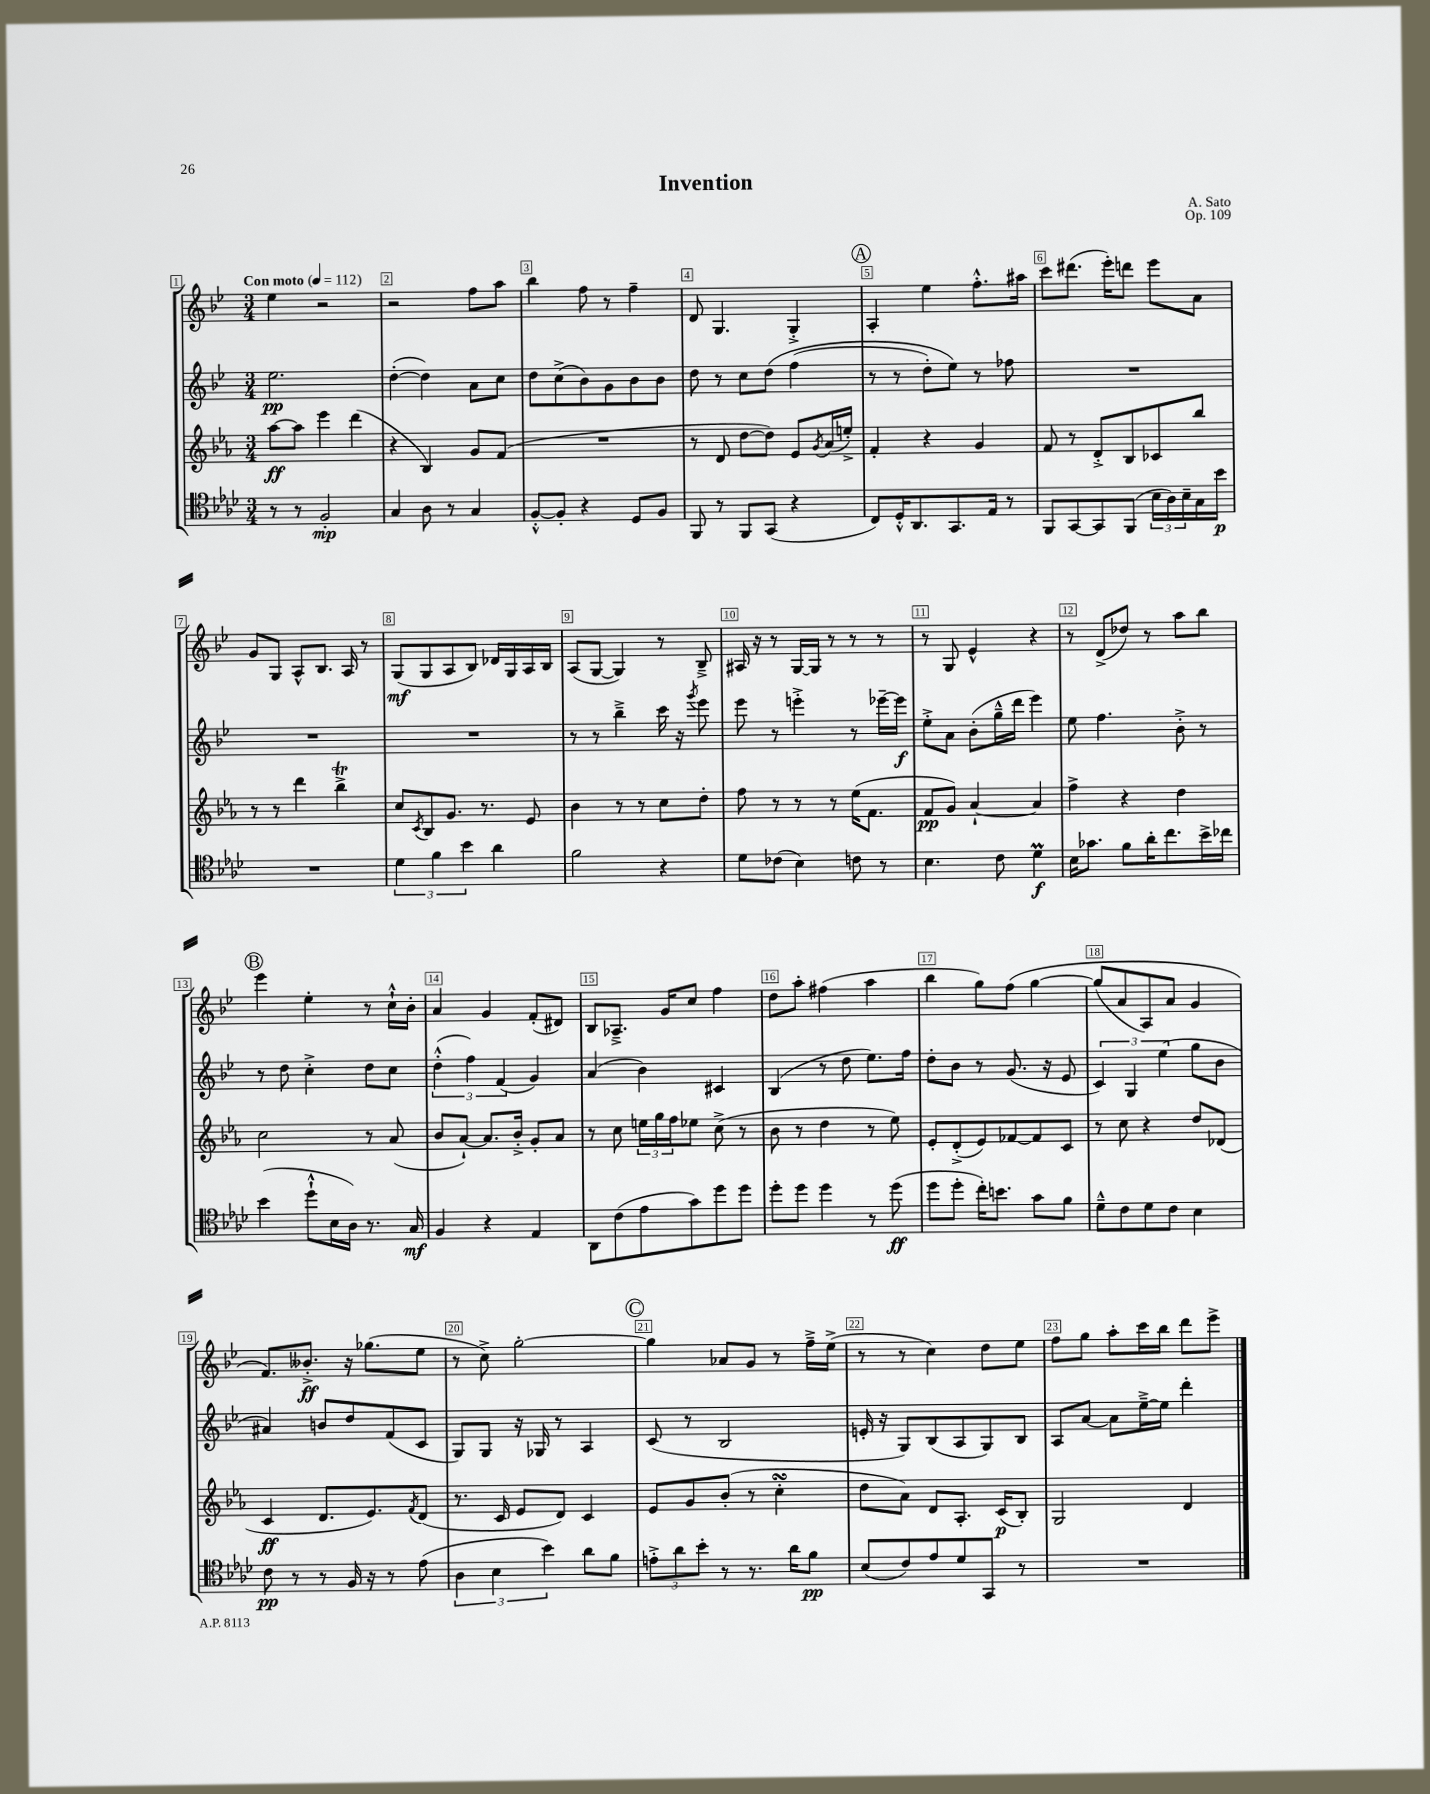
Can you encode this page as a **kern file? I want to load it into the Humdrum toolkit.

**kern	**dynam	**kern	**dynam	**kern	**dynam	**kern	**dynam
*part4	*part4	*part3	*part3	*part2	*part2	*part1	*part1
*staff4	*staff4	*staff3	*staff3	*staff2	*staff2	*staff1	*staff1
*clefC4	*	*clefG2	*	*clefG2	*	*clefG2	*
*k[b-e-a-d-]	*	*k[b-e-a-]	*	*k[b-e-]	*	*k[b-e-]	*
*M3/4	*	*M3/4	*	*M3/4	*	*M3/4	*
*MM112	*	*MM112	*	*MM112	*	*MM112	*
=1	=1	=1	=1	=1	=1	=1	=1
!	!	!	!	!	!	!LO:TX:a:B:t=Con moto	!
8r	.	[8aa-\L	ff	2.ee-\	pp	4ee-\	.
8r	.	8aa-\J]	.	.	.	.	.
2F'/	mp	4eee-\	.	.	.	2r	.
.	.	(4ddd\	.	.	.	.	.
=2	=2	=2	=2	=2	=2	=2	=2
4G/	.	4r	.	([4dd'\	.	2r	.
8A-\	.	4B-/)	.	4dd\])	.	.	.
8r	.	.	.	.	.	.	.
4G/	.	8g/L	.	8a\L	.	8ff\L	.
.	.	(8f/J	.	8cc\J	.	8aa\J	.
=3	=3	=3	=3	=3	=3	=3	=3
[8F'^^/L	.	2.r	.	8dd\L	.	4bb-\	.
8F'/J]	.	.	.	(8cc^\	.	.	.
4r	.	.	.	8b-\)	.	8ff\	.
.	.	.	.	8g\	.	8r	.
8D-/L	.	.	.	8b-\	.	4ff~\	.
8F/J	.	.	.	8b-\J	.	.	.
=4	=4	=4	=4	=4	=4	=4	=4
8FF/	.	8r	.	8dd\	.	8d/	.
8r	.	8d/	.	8r	.	4.G/	.
8FF/L	.	[8dd\L	.	8cc\L	.	.	.
(8GG/J	.	8dd\J])	.	(8dd\J	.	.	.
4r	.	8e-/L	.	(4ff\	.	4G'^/	.
.	.	8qg/	.	.	.	.	.
.	.	(16a-/L	.	.	.	.	.
.	.	16een'^/JJ)	.	.	.	.	.
!!LO:REH:place=s1:t=A
=5	=5	=5	=5	=5	=5	=5	=5
8C/L)	.	4f'/	.	8r	.	4A'/	.
16D-'^^/K	.	.	.	8r	.	.	.
8.AA-/	.	.	.	.	.	.	.
.	.	4r	.	8dd'\L)	.	4ee-\	.
8.GG/	.	.	.	8ee-\J)	.	.	.
.	.	4g/	.	8r	.	8.ff'^^\L	.
16E-/Jk	.	.	.	.	.	.	.
8r	.	.	.	8ff-X\	.	.	.
.	.	.	.	.	.	16aa#X\Jk	.
=6	=6	=6	=6	=6	=6	=6	=6
8FF/L	.	8f/	.	2.r	.	8ccc\L	.
[8GG/	.	8r	.	.	.	(8.ddd#X\J	.
8GG/]	.	8d'^/L	.	.	.	.	.
.	.	.	.	.	.	16eee-'\KL)	.
(8FF/J	.	8B-/	.	.	.	8dddn\J	.
24B-\LL	.	8c-X/	.	.	.	8eee-\L	.
24A-\)	.	.	.	.	.	.	.
24B-~\	.	.	.	.	.	.	.
16G\	.	8bb-/J	.	.	.	8a\J	.
16b-\JJ	p	.	.	.	.	.	.
!!LO:LB:g=z
=7	=7	=7	=7	=7	=7	=7	=7
2.r	.	8r	.	2.r	.	8g/L	.
.	.	8r	.	.	.	8G/J	.
.	.	4ddd\	.	.	.	8A^^/L	.
.	.	.	.	.	.	8.B-/J	.
.	.	4bb-T^\	.	.	.	.	.
.	.	.	.	.	.	16A/	.
.	.	.	.	.	.	8r	.
=8	=8	=8	=8	=8	=8	=8	=8
6d-\	.	8cc/L	.	2.r	.	(8G/L	mf
.	.	8qc/	.	.	.	.	.
.	.	8B-/	.	.	.	8G/	.
6f\	.	.	.	.	.	.	.
.	.	8.g/J	.	.	.	8A/	.
6b-\	.	.	.	.	.	.	.
.	.	.	.	.	.	8B-/J)	.
.	.	8.r	.	.	.	.	.
4a-\	.	.	.	.	.	16d-X/LL	.
.	.	.	.	.	.	16G/	.
.	.	8e-/	.	.	.	16A/	.
.	.	.	.	.	.	16B-/JJ	.
=9	=9	=9	=9	=9	=9	=9	=9
2f\	.	4b-\	.	8r	.	(8A/L	.
.	.	.	.	8r	.	[8G/J	.
.	.	8r	.	4bb-~^\	.	4G/])	.
.	.	8r	.	.	.	.	.
4r	.	8cc\L	.	16ccc\	.	8r	.
.	.	.	.	16r	.	.	.
.	.	.	.	8qggg/	.	.	.
.	.	8dd'\J	.	8eee-\	.	8B-~^/	.
=10	=10	=10	=10	=10	=10	=10	=10
8d-\L	.	8ff\	.	8eee-\	.	16A#X/	.
.	.	.	.	.	.	16r	.
(8c-X\J	.	8r	.	8r	.	8r	.
4B-\)	.	8r	.	4eeen'^\	.	[16G/LL	.
.	.	.	.	.	.	16G/JJ]	.
.	.	8r	.	.	.	8r	.
8cn\	.	(16ee-\KL	.	8r	.	8r	.
.	.	8.f\J	.	.	.	.	.
8r	.	.	.	[16eee-X~\LL	.	8r	.
.	.	.	.	16eee-\JJ]	f	.	.
=11	=11	=11	=11	=11	=11	=11	=11
4.B-\	.	8f/L	pp	8ee-'^\L	.	8r	.
.	.	8g/J)	.	8a\J	.	8G/	.
.	.	[4a-`/	.	(8b-'\L	.	4e-^^/	.
8c\	.	.	.	16gg~^^\L	.	.	.
.	.	.	.	16ddd\JJ	.	.	.
4d-M\	f	4a-/]	.	4eee-\)	.	4r	.
=12	=12	=12	=12	=12	=12	=12	=12
16B-\KL	.	4ff^\	.	8ee-\	.	8r	.
8.g-X\J	.	.	.	.	.	.	.
.	.	.	.	4.ff\	.	(8d^/L	.
8f\L	.	4r	.	.	.	8dd-X/J)	.
16a-'\K	.	.	.	.	.	8r	.
8.cc\	.	.	.	.	.	.	.
.	.	4dd\	.	8b-'^\	.	8aa\L	.
16b-^\L	.	.	.	8r	.	8bb-\J	.
16cc-X\JJ	.	.	.	.	.	.	.
!!LO:LB:g=z
!!LO:REH:place=s1:t=B
=13	=13	=13	=13	=13	=13	=13	=13
(4b-\	.	2cc\	.	8r	.	4eee-\	.
.	.	.	.	8dd\	.	.	.
8dd-`^^\L	.	.	.	4cc'^\	.	4ee-'\	.
16B-\L	.	.	.	.	.	.	.
16A-\JJ)	.	.	.	.	.	.	.
8.r	.	8r	.	8dd\L	.	8r	.
.	.	(8a-/	.	8cc\J	.	16cc`^^\LL	.
16G/	mf	.	.	.	.	16b-'\JJ	.
=14	=14	=14	=14	=14	=14	=14	=14
4F/	.	8b-/L	.	(6dd'^^\	.	4a/	.
.	.	[8a-`/J)	.	.	.	.	.
.	.	.	.	6ff\)	.	.	.
4r	.	8.a-/L]	.	.	.	4g/	.
.	.	.	.	(6f/	.	.	.
.	.	16b-'^/Jk	.	.	.	.	.
4E-/	.	8g'/L	.	4g/)	.	(8f'/L	.
.	.	8a-/J	.	.	.	8d#X/J)	.
=15	=15	=15	=15	=15	=15	=15	=15
8AA-\L	.	8r	.	(4a/	.	8B-/L	.
(8c\	.	8cc\	.	.	.	8.A-X~^/J	.
8e-\	.	24een\LL	.	4b-\)	.	.	.
.	.	24gg\	.	.	.	.	.
.	.	.	.	.	.	16g/KL	.
.	.	24ff\J	.	.	.	.	.
8g\)	.	8ee-X\J	.	.	.	8cc/J	.
8dd-\	.	(8cc^\	.	4c#X/	.	4ff\	.
8dd-\J	.	8r	.	.	.	.	.
=16	=16	=16	=16	=16	=16	=16	=16
8dd-'\L	.	8b-\	.	(4B-/	.	8dd\L	.
8dd-\J	.	8r	.	.	.	8aa'\J	.
4dd-\	.	4dd\	.	8r	.	(4ff#X\	.
.	.	.	.	8dd\	.	.	.
8r	.	8r	.	8.ee-\L)	.	4aa\	.
(8dd-\	ff	8ee-\)	.	.	.	.	.
.	.	.	.	16ff\Jk	.	.	.
=17	=17	=17	=17	=17	=17	=17	=17
8dd-\L	.	8e-'/L	.	8dd'\L	.	4bb-\	.
8dd-'\J	.	(8d'^/	.	8b-\J	.	.	.
16cc'\KL)	.	8e-/)	.	8r	.	8gg\L)	.
8.bn\J	.	.	.	.	.	.	.
.	.	[8f-X/	.	(8.g/	.	(8ff\J	.
8g\L	.	8f-/]	.	.	.	[4gg\	.
.	.	.	.	16r	.	.	.
8f\J	.	8c/J	.	8e-/	.	.	.
=18	=18	=18	=18	=18	=18	=18	=18
8d-~^^\L	.	8r	.	6c/)	.	(8gg/L]	.
8c\	.	8cc\	.	.	.	8a/	.
.	.	.	.	6G/	.	.	.
8d-\	.	4r	.	.	.	8A/)	.
.	.	.	.	(6ee-\	.	.	.
8c\J	.	.	.	.	.	8a/J	.
4B-\	.	8dd/L	.	8gg\L	.	4g/	.
.	.	(8d-X/J	.	8b-\J	.	.	.
!!LO:LB:g=z
=19	=19	=19	=19	=19	=19	=19	=19
8c\	pp	4c/	ff	4a#X/)	.	8.f/L)	.
8r	.	.	.	.	.	.	.
.	.	.	.	.	.	8.b--X'^/J	ff
8r	.	8.d/L	.	8bn/L	.	.	.
16F/	.	.	.	8dd/	.	16r	.
16r	.	8.e-/)	.	.	.	(8.gg-X\L	.
8r	.	.	.	(8f/	.	.	.
.	.	8qf/	.	.	.	.	.
(8e-\	.	(8d/J	.	8c/J	.	8ee-\J	.
=20	=20	=20	=20	=20	=20	=20	=20
6A-\	.	8.r	.	8G/L)	.	8r	.
.	.	.	.	8G/J	.	8cc^\)	.
6B-\	.	.	.	.	.	.	.
.	.	16c/	.	.	.	.	.
.	.	8e-/L	.	16r	.	[2gg'\	.
.	.	.	.	16G-X/	.	.	.
6b-\)	.	.	.	.	.	.	.
.	.	8d/J)	.	8r	.	.	.
8a-\L	.	4c/	.	4A/	.	.	.
8f\J	.	.	.	.	.	.	.
!!LO:REH:place=s1:t=C
=21	=21	=21	=21	=21	=21	=21	=21
12en'^\L	.	8e-/L	.	(8c/	.	4gg\]	.
12a-\	.	.	.	.	.	.	.
.	.	8g/	.	8r	.	.	.
12b-'\J	.	.	.	.	.	.	.
8r	.	(8b-'/J	.	2B-/	.	8a-X/L	.
8.r	.	8r	.	.	.	8g/J	.
.	.	4ccsSSS'\	.	.	.	8r	.
16a-\KL	.	.	.	.	.	.	.
8f\J	pp	.	.	.	.	16ff~^\LL	.
.	.	.	.	.	.	(16ee-^\JJ	.
=22	=22	=22	=22	=22	=22	=22	=22
(8B-/L	.	8dd\L	.	16en'/	.	8r	.
.	.	.	.	16r	.	.	.
8c/)	.	8a-\J)	.	8G/L)	.	8r	.
8e-/	.	8d/L	.	(8B-/	.	4cc\)	.
8d-/	.	8.A-'/J	.	8A/	.	.	.
8GG/J	.	.	.	8G/)	.	8dd\L	.
.	.	(16c/KL	p	.	.	.	.
8r	.	8B-'/J)	.	8B-/J	.	8ee-\J	.
=23	=23	=23	=23	=23	=23	=23	=23
2.r	.	2G/	.	8A/L	.	8ff\L	.
.	.	.	.	[8a/J	.	8gg\J	.
.	.	.	.	8a\L]	.	8aa'\L	.
.	.	.	.	[16ee-~^\L	.	16ccc\L	.
.	.	.	.	16ee-\JJ]	.	16bb-\JJ	.
.	.	4d/	.	4ddd'\	.	8ddd\L	.
.	.	.	.	.	.	8eee-^\J	.
==	==	==	==	==	==	==	==
*-	*-	*-	*-	*-	*-	*-	*-
